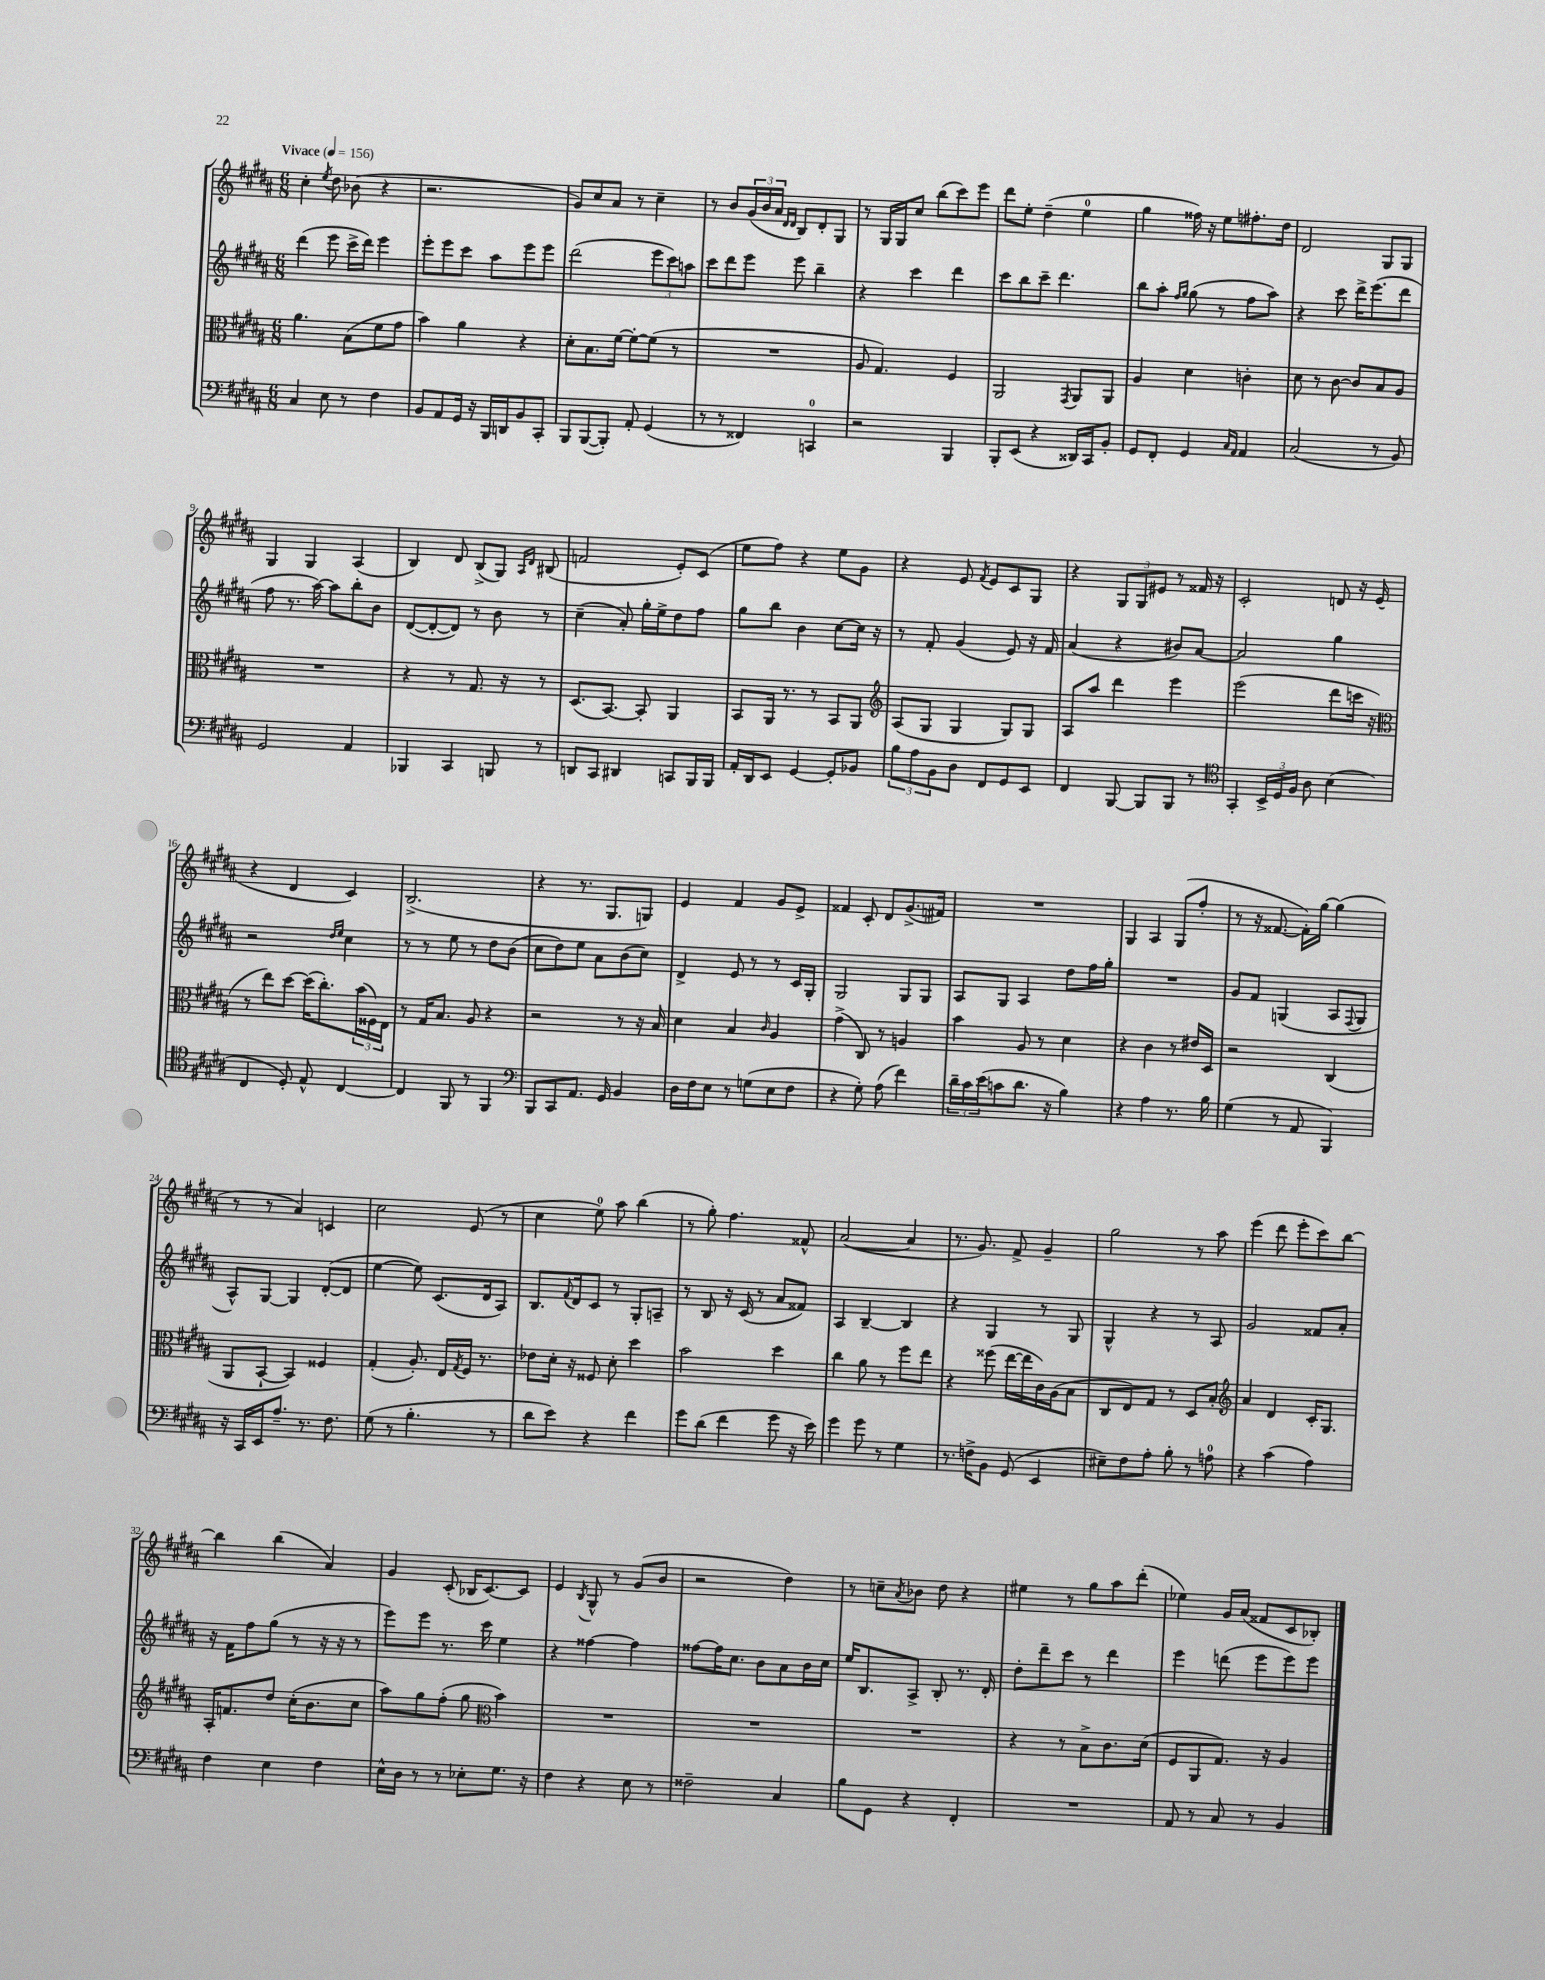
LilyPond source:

<<
\new StaffGroup <<
\new Staff = "s0" {
    \clef treble \key b \major \numericTimeSignature \time 6/8 \tempo "Vivace" 4 = 156
    cis''4-. \acciaccatura { e''8 } dis''8 bes'8( r4 |
    r2. |
    gis'8) cis''8 ais'8 r8 cis''4-- |
    r8 b'8 \tuplet 3/2 { gis'16( b'16 ais'16 } \grace { dis'16 dis'16 } b8) dis'8-. gis8 |
    r8 gis16 gis16 cis''8 b''8( cis'''8) e'''8 |
    dis'''8 e''8-. dis''4--( e''4-0 |
    gis''4 fisis''16) r16 e''8 fis''8.-. dis''16 |
    dis'2 gis8 gis8 |
    gis4 gis4 ais4( |
    b4) dis'8 b8->( gis8) \grace { ais16 dis'16 } bis8( |
    f'2 e'8-.) cis'8( |
    e''8 fis''8) r4 e''8 gis'8 |
    r4 e'8 \acciaccatura { fis'8 } e'8 cis'8 gis8 |
    r4 \tuplet 3/2 { gis8 gis8 eis'8 } r8 fisis'16 r16 |
    cis'2-. d'8 r16 e'16( |
    r4 dis'4 cis'4) |
    b2.->( |
    r4 r8. gis8. g8) |
    e'4 fis'4 gis'8 e'8-> |
    fisis'4 cis'8-. dis'8 gis'8.->( fis'16) |
    R2. |
    gis4 ais4 gis8( fis''8-. |
    r8 r16 fisis'8.~ fisis'16-.) gis''16~ gis''4( |
    r8 r8 ais'4) c'4 |
    cis''2 e'8( r8 |
    cis''4 e''8-0) ais''8 b''4( |
    r8 gis''8-.) fis''4. fisis'8-^ |
    ais'2~( ais'4 |
    r8. gis'8.) fis'8-> gis'4-- |
    gis''2 r8 ais''8 |
    e'''4( dis'''8 e'''8-. cis'''8) b''8~ |
    b''4 b''4( ais'4) |
    gis'4 cis'8-.( bes16 cis'8.~) cis'8 |
    e'4 \acciaccatura { b8 } gis8-^ r8 gis'8( b'8 |
    r2 dis''4) |
    r8 c''8-- \acciaccatura { ais'8 } bes'8 dis''8 r4 |
    eis''4 r8 gis''8 ais''8 dis'''8-.( |
    ees''4) gis'16 ais'16( fisis'8 cis'8 bes8-.) \bar "|." |
}
\new Staff = "s1" {
    \clef treble \key b \major \numericTimeSignature \time 6/8
    dis'''4( e'''8 cis'''16-> dis'''16) e'''4 |
    e'''8-. e'''8 cis'''8 ais''8 e'''8 e'''8 |
    dis'''2( \tuplet 3/2 { e'''8 cis'''8) a''8 } |
    cis'''8 dis'''8 e'''8 e'''8 b''4-- |
    r4 cis'''4 dis'''4 |
    cis'''8 b''8 cis'''8-- dis'''4. |
    b''8 ais''8-. \grace { fis''16 gis''16 } gis''8( r8 fis''8 ais''8) |
    r4 cis'''8 dis'''16-> e'''8.( dis'''8 |
    fis''8 r8. ais''16~) ais''8 b''8-. b'8 |
    dis'8~( dis'8~-. dis'8) r8 b'8 r8 |
    cis''4--( ais'8-.) gis''16-. e''16-> dis''8 fis''8 |
    gis''8 b''8 b'4 cis''8~ cis''16 r16 |
    r8 fis'8-. gis'4( e'8) r16 fis'16 |
    ais'4( r4 bis'8) ais'8~ |
    ais'2 gis''4 |
    r2 \grace { dis''16 e''16 } cis''4 |
    r8 r8 e''8 r8 dis''8 b'8( |
    cis''8 dis''8) e''8 ais'8 b'8( cis''8) |
    dis'4-> e'8 r8 r8 cis'16 gis16-. |
    gis2 gis8 gis8 |
    ais8 gis8 ais4 dis''8 fis''16 gis''16-. |
    R2. |
    gis'8 fis'8 g4( ais8 \appoggiatura { fis8 } g8 |
    ais8-^) gis8~ gis4 dis'8~-.( dis'8 |
    e''4~ e''8) cis'8.( dis'16 ais8) |
    b8. \appoggiatura { fis'8 } dis'16 cis'8 r8 gis8-. a8-- |
    r8 b8 r16 cis'16( r8 ais'8 fisis'8) |
    ais4 b4~-- b4 |
    r4 gis4 r8 gis8 |
    gis4-^ r4 r8 ais8 |
    gis'2 fisis'8 ais'8-. |
    r16 fis'16 fis''8 gis''8( r8 r16 r16 r8 |
    e'''8) e'''8 r8. cis'''16 e''4 |
    r4 fisis''4~ fisis''4 |
    fisis''8~ fisis''16 cis''8. b'8 ais'8 b'16 cis''16 |
    e''16 b8. ais8-> b8-. r8. dis'16-. |
    dis''8-. dis'''8-- cis'''8 r8 dis'''4 |
    e'''4 d'''8( e'''8 e'''8) e'''8 \bar "|." |
}
\new Staff = "s2" {
    \clef alto \key b \major \numericTimeSignature \time 6/8
    ais'4. b8( fis'8 gis'8 |
    b'4) ais'4 r4 |
    dis'8-. b8. fis'16~ fis'8~-. fis'8( r8 |
    R2. |
    ais8 gis4.) fis4 |
    ais,2 \acciaccatura { gis,8 } ais,8 ais,8 |
    ais4 dis'4 c'4-. |
    dis'8 r8 cis'8~ cis'8 b8 ais8 |
    R2. |
    r4 r8 gis8. r16 r8 |
    dis8.( b,8.~) b,8-. ais,4 |
    b,8 ais,16 r8. r8 b,8 ais,8 |
    \clef treble ais8( gis8 gis4 gis8) gis8 |
    ais8 ais''8 dis'''4 e'''4 |
    e'''2( dis'''8 c'''16 r16 |
    \clef alto r8 e''8) dis''8~ dis''16( cis''8.-.) \tuplet 3/2 { b'16( fisis16) e16 } |
    r8 gis16 b8. ais8 r4 |
    r2 r8 r16 b16 |
    dis'4 b4 \grace { cis'16 } ais4 |
    gis'4->( cis8) r8 a4 |
    b'4 ais8 r8 dis'4 |
    r4 cis'4 r8 eis'16 dis16 |
    r2 cis4( |
    ais,8 b,8~-! b,4) fisis4 |
    gis4-.( ais8.-.) e16 \acciaccatura { gis8 } fis16 r8. |
    ees'8 dis'16-. r16 fisis8 dis'8-. dis''4 |
    b'2 dis''4 |
    cis''4 ais'8 r8 fis''8 e''8 |
    r4 fisis''8( e''16~ e''16 cis'16) ais16( b8 |
    cis8 e8) gis8 r8 dis8 b8-. |
    \clef treble ais'4 dis'4 cis'16-. gis8. |
    ais16-. f'8. dis''8 cis''16-.( b'8. cis''8 |
    ais''8) gis''8 fis''8-.( gis''8 \clef alto b'4) |
    R2. |
    R2. |
    R2. |
    r4 r8 b8-> cis'8. dis'16( |
    fis8 ais,8 gis8.) r16 ais4 \bar "|." |
}
\new Staff = "s3" {
    \clef bass \key b \major \numericTimeSignature \time 6/8
    cis4 e8 r8 fis4 |
    b,8 ais,8 gis,16 r16 b,,16 d,16 b,8 cis,8-. |
    b,,8 b,,8~( b,,8-.) ais,8-. gis,4( |
    r8 r8 fisis,4) c,4-0 |
    r2 b,,4 |
    b,,8-. e,8( r4 disis,16) cis,16 b,8-. |
    gis,8 fis,8-. gis,4 \grace { cis16 ais,16 } ais,4 |
    cis2( r8 b,8) |
    gis,2 ais,4 |
    bes,,4 cis,4 b,,8 r8 |
    d,8 cis,8 dis,4 c,8 b,,16 b,,16 |
    ais,16-. dis,16 e,8 gis,4~ gis,8-. bes,8 |
    \tuplet 3/2 { b8 ais8 b,8 } dis8 fis,8 gis,8 e,8 |
    fis,4 b,,8~ b,,8 b,,8 r8 |
    \clef tenor gis,4-. \tuplet 3/2 { b,16-> dis16 fis16 } ais8 b4( |
    cis4 dis8-.) e8-^ cis4~ |
    cis4 fis,8 r8 fis,4 |
    \clef bass b,,8 cis,8 ais,8. gis,16 b,4 |
    dis16 fis16 e8 r8 g8( e8 fis8 |
    r4 gis8-.) ais8( fis'4) |
    \tuplet 3/2 { dis'16-- cis'16 e'16( } c'8 dis'8. r16 b4) |
    r4 ais4 r8. b16 |
    gis4( r8 ais,8 b,,4) |
    r16 cis,16 e,16 ais8.-- r8. fis8. |
    gis8( r8 b4.-. r8 |
    dis'8 e'8) r4 fis'4 |
    gis'8 dis'8( fis'4 gis'8 r16 e'16) |
    gis'4 gis'8 r8 gis4 |
    r8. f16-> b,8 gis,8( e,4 |
    eis8--) fis8 ais8-. b8-. r8 a8-0 |
    r4 cis'4( ais4) |
    fis4 e4 fis4 |
    e16-^ dis16 r8 r8 ees8-. gis8. r16 |
    fis4 r4 e8 r8 |
    fisis2-- cis4 |
    b8 gis,8 r4 fis,4-. |
    R2. |
    ais,8 r8 cis8 r8 b,4 \bar "|." |
}
>>
>>
